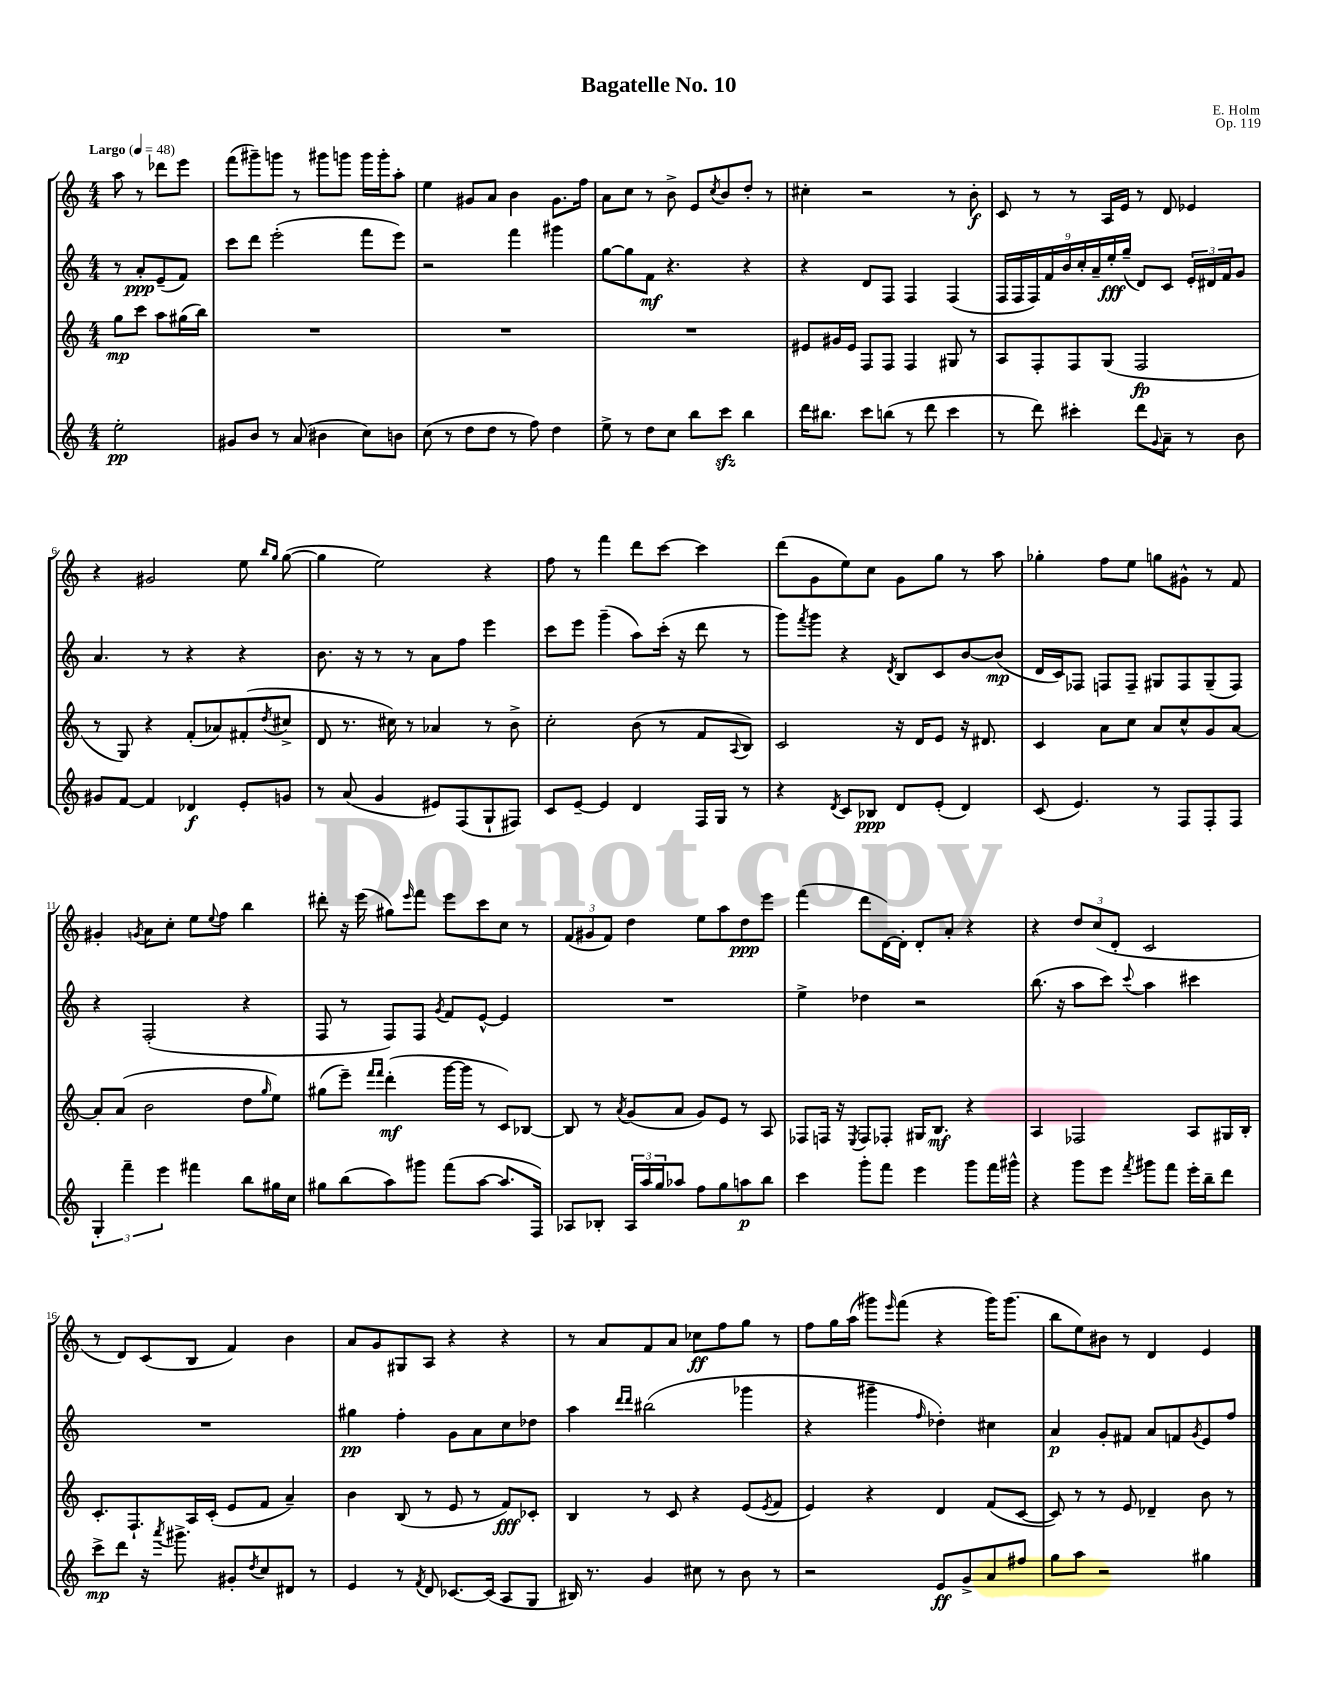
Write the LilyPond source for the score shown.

\header { title = "Bagatelle No. 10" composer = "E. Holm" opus = "Op. 119" }
<<
\new StaffGroup <<
\new Staff = "s0" {
    \clef treble \key c \major \numericTimeSignature \time 4/4 \partial 2 \tempo "Largo" 4 = 48
    a''8 r8 des'''8 e'''8 |
    f'''8( gis'''8--) g'''8 r8 gis'''8 g'''8 g'''16 g'''16-. a''8-. |
    e''4 gis'8 a'8 b'4 gis'8. f''16 |
    a'8 c''8 r8 b'8-> e'8 \acciaccatura { c''8 } b'8 d''8-. r8 |
    cis''4-. r2 r8 b'8-.\f |
    c'8 r8 r8 a16 e'16 r8 d'8 ees'4 |
    r4 gis'2 e''8 \grace { b''16 g''16 } g''8~( |
    g''4 e''2) r4 |
    f''8 r8 f'''4 d'''8 c'''8~ c'''4 |
    d'''8( g'8 e''8) c''8 g'8 g''8 r8 a''8 |
    ges''4-. f''8 e''8 g''8 gis'8-^ r8 f'8 |
    gis'4-. \acciaccatura { g'8 } a'8 c''8-. e''8 \appoggiatura { e''8 } f''8 b''4 |
    dis'''8-. r16 e'''16( gis''8) \grace { e'''16 } f'''8 e'''8 c'''8 c''8 r8 |
    \tuplet 3/2 { f'8( gis'8 f'8) } d''4 e''8 a''8 d''8\ppp e'''8 |
    f'''4( d'''8 d'16~) d'16-. d'8-. a'8-. r4 |
    r4 \tuplet 3/2 { d''8 c''8( d'8-. } c'2 |
    r8 d'8) c'8( b8 f'4) b'4 |
    a'8 g'8 gis8 a8 r4 r4 |
    r8 a'8 f'8 a'8 ces''8\ff f''8 g''8 r8 |
    f''8 g''16 a''16( gis'''8) \grace { e'''16 } f'''8( r4 gis'''16) gis'''8.( |
    b''8 e''8) bis'8 r8 d'4 e'4 \bar "|." |
}
\new Staff = "s1" {
    \clef treble \key c \major \numericTimeSignature \time 4/4 \partial 2
    r8 a'8-.\ppp e'8--( f'8) |
    c'''8 d'''8 e'''2-.( f'''8 e'''8) |
    r2 f'''4 gis'''4 |
    g''8~ g''8 f'8\mf r4. r4 |
    r4 d'8 f8 f4 f4( |
    \tuplet 9/8 { f16 f16 f16) f'16 b'16 c''16-. a'16-- e''16-.\fff g''16--( } d'8) c'8 \tuplet 3/2 { e'16-. dis'16 f'16 } g'8 |
    a'4. r8 r4 r4 |
    b'8. r16 r8 r8 a'8 f''8 e'''4 |
    c'''8 e'''8 g'''4--( a''8) c'''16-.( r16 d'''8 r8 |
    g'''8) \acciaccatura { f'''8 } g'''8 r4 \acciaccatura { d'8 } b8 c'8 b'8~ b'8\mp( |
    d'16 c'16) fes8 f8 f8-- gis8 f8 gis8--( f8) |
    r4 f2-.( r4 |
    f8 r8 f8) f8 \acciaccatura { g'8 } f'8 e'8~-^ e'4 |
    R1 |
    e''4-> des''4 r2 |
    b''8.( r16 a''8 c'''8) \appoggiatura { c'''8 } a''4 cis'''4 |
    R1 |
    gis''4\pp f''4-. g'8 a'8 c''8 des''8 |
    a''4 \grace { d'''16 d'''16 } bis''2( ges'''4 |
    r4 gis'''4-- \grace { f''16 } des''4-.) cis''4 |
    a'4\p g'8-. fis'8 a'8 f'8 \acciaccatura { g'8 } e'8 f''8 \bar "|." |
}
\new Staff = "s2" {
    \clef treble \key c \major \numericTimeSignature \time 4/4 \partial 2
    g''8\mp c'''8 a''8 gis''16( b''16) |
    R1 |
    R1 |
    R1 |
    eis'8 gis'16 eis'16 f8 f8 f4 gis8 r8 |
    a8 f8-. f8 g8( f2\fp |
    r8 g8) r4 f'8-.( aes'8) fis'8-.( \acciaccatura { d''8 } cis''8-> |
    d'8 r8. cis''16) r8 aes'4 r8 b'8-> |
    c''2-. b'8( r8 f'8 \appoggiatura { a8 } b8) |
    c'2 r16 d'16 e'8 r16 dis'8. |
    c'4 a'8 c''8 a'8 c''8-^ g'8 a'8~ |
    a'8-. a'8( b'2 d''8 \grace { g''16 } e''8) |
    gis''8( e'''8--) \grace { f'''16 f'''16 } d'''4-.\mf( g'''16~ g'''16 r8 c'8) bes8~ |
    bes8 r8 \acciaccatura { a'8 } g'8( a'8 g'8) e'8 r8 a8 |
    fes8 f16 r16 \acciaccatura { e8 } f8 fes8-. gis16 b8.\mf r4 |
    a4 fes2 a8 gis16 b16-. |
    c'8.-. f8.-! a16 c'16-.( e'8 f'8 a'4--) |
    b'4 b8( r8 e'8 r8 f'8\fff) ces'8-. |
    b4 r8 c'8 r4 e'8( \acciaccatura { e'8 } f'8 |
    e'4) r4 d'4 f'8( c'8~ |
    c'8) r8 r8 e'8 des'4-- b'8 r8 \bar "|." |
}
\new Staff = "s3" {
    \clef treble \key c \major \numericTimeSignature \time 4/4 \partial 2
    e''2-.\pp |
    gis'8 b'8 r8 a'8( bis'4 c''8) b'8 |
    c''8( r8 d''8 d''8 r8 f''8) d''4 |
    e''8-> r8 d''8 c''8 b''8 c'''8\sfz b''4 |
    d'''16 bis''8. c'''8 b''8( r8 d'''8 c'''4 |
    r8 d'''8) cis'''4-. d'''8 \appoggiatura { g'8 } a'8-- r8 b'8 |
    gis'8 f'8~ f'4 des'4\f e'8-. g'8 |
    r8 a'8( g'4 eis'8) f8( g8-! fis8) |
    c'8 e'8~-- e'4 d'4 f16 g16 r8 |
    r4 \acciaccatura { d'8 } c'8 bes8\ppp d'8 e'8-.( d'4) |
    c'8( e'4.) r8 f8 f8-. f8 |
    \tuplet 3/2 { g4-. f'''4-- e'''4 } fis'''4 b''8 gis''16 c''16 |
    gis''8 b''8( a''8) gis'''8 f'''8( a''8~ a''8. f16) |
    aes8 bes8-. \tuplet 3/2 { aes16 a''16 g''16 } aes''8 f''8 g''8 a''8\p b''8 |
    c'''4 g'''8-. f'''8 e'''4 g'''8 f'''16 gis'''16-^ |
    r4 g'''8 e'''8 \acciaccatura { f'''8 } gis'''8 f'''8 e'''16-. b''16-- d'''8 |
    c'''8->\mp d'''8 r16 \acciaccatura { a'''8 } gis'''8.-> gis'8-. \acciaccatura { d''8 } c''8 dis'8 r8 |
    e'4 r8 \acciaccatura { f'8 } d'8 ces'8.~ ces'16( a8 g8 |
    bis16) r8. g'4 cis''8 r8 b'8 r8 |
    r2 e'8\ff g'8-> a'8 fis''8 |
    g''8 a''8 r2 gis''4 \bar "|." |
}
>>
>>
